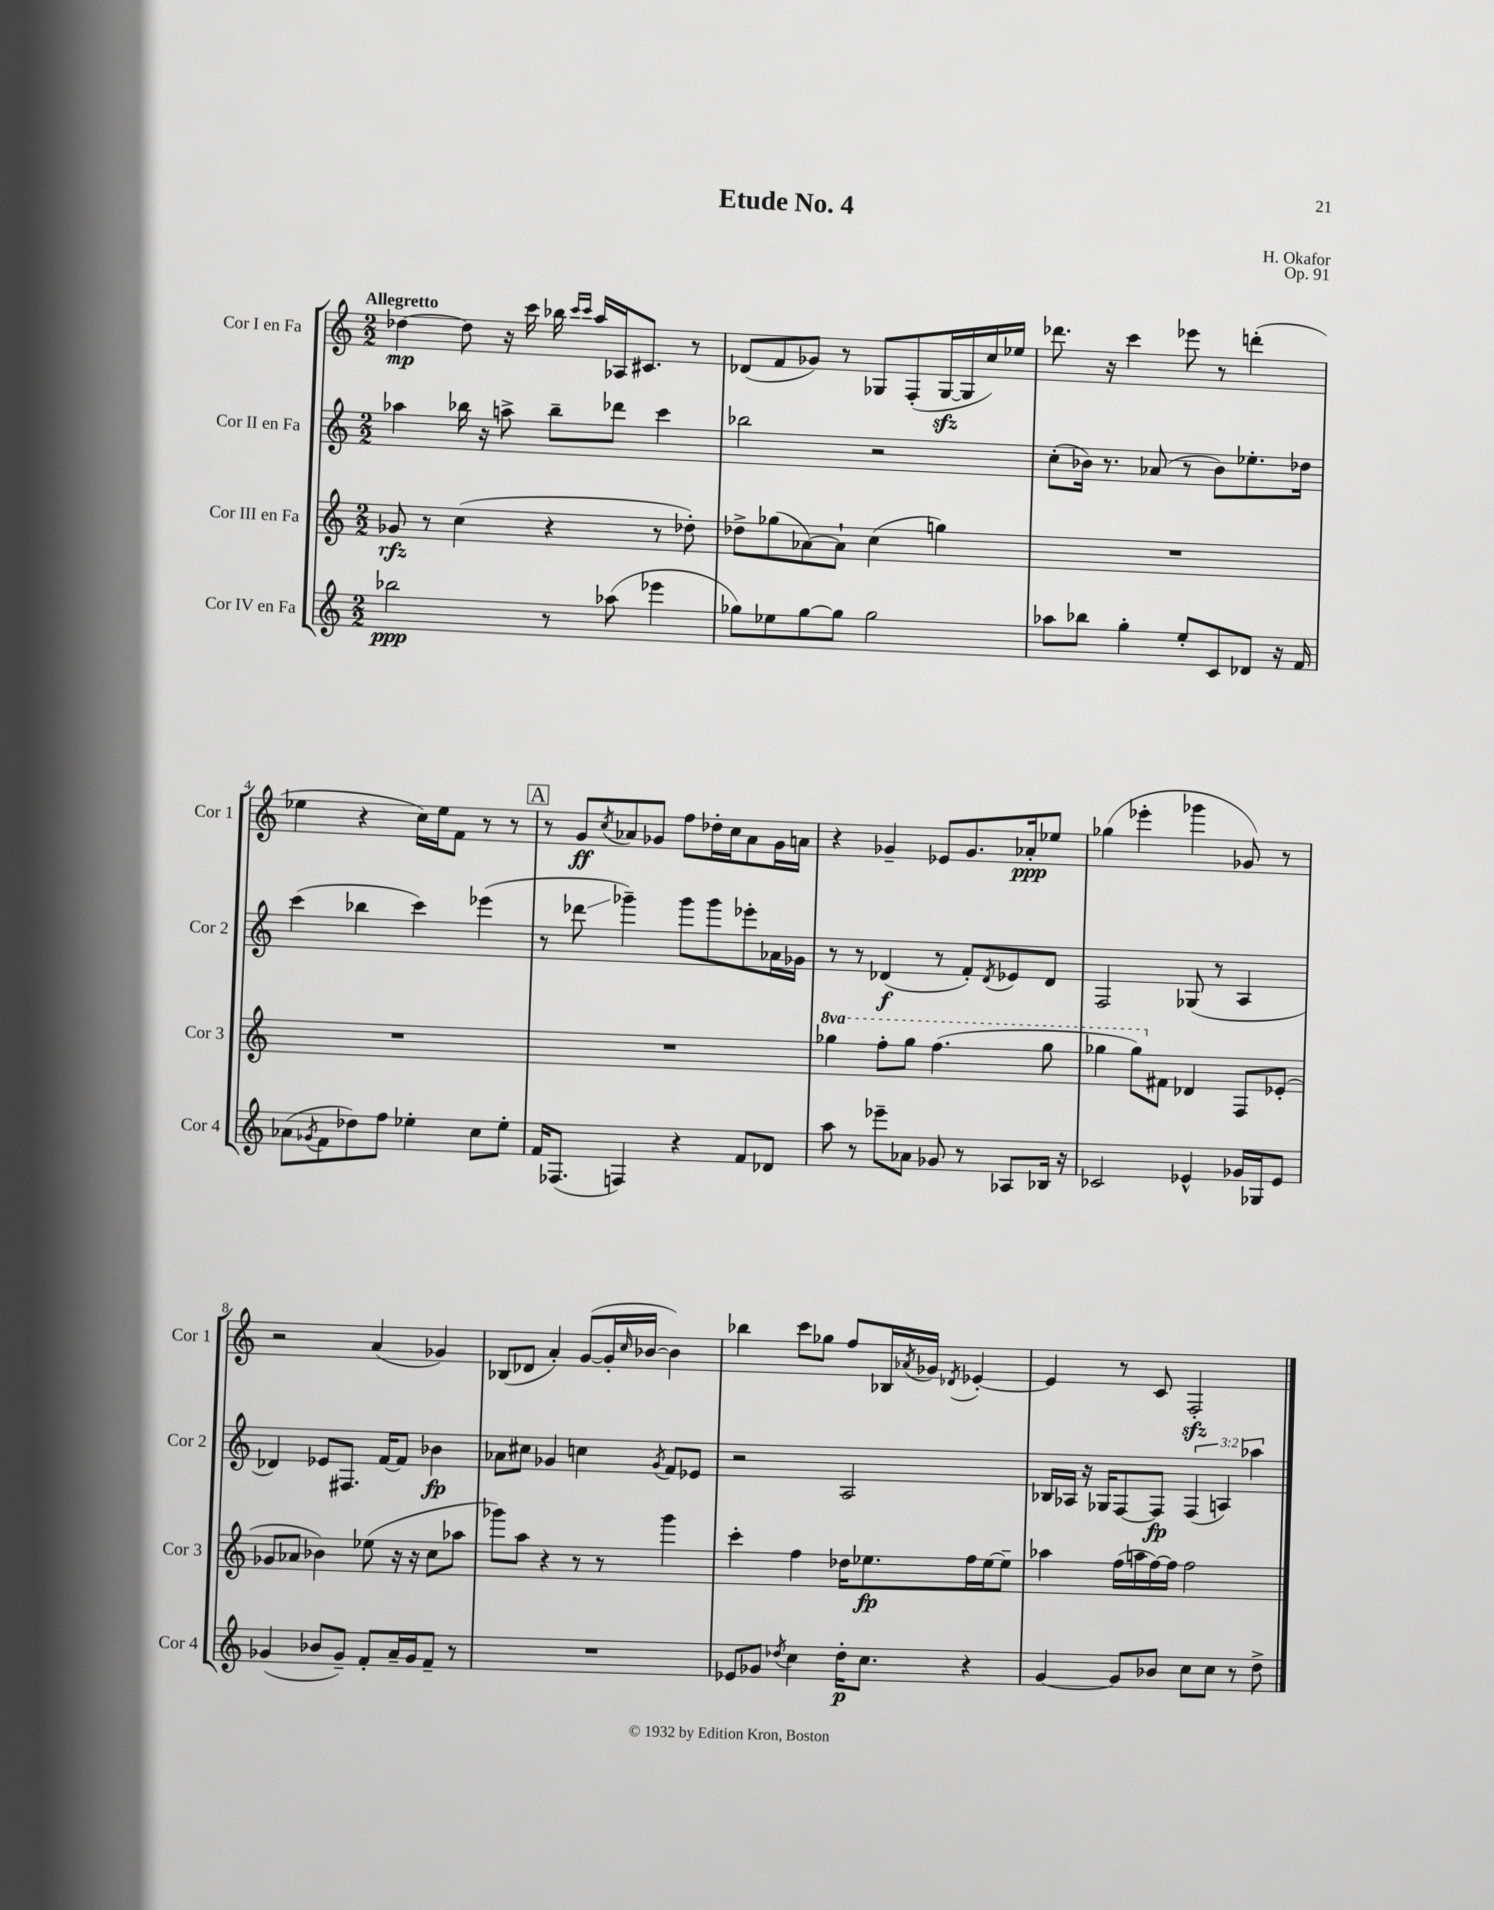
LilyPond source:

\header { title = "Etude No. 4" composer = "H. Okafor" opus = "Op. 91" }
<<
\new StaffGroup <<
\new Staff = "s0" \with { instrumentName = "Cor I en Fa" shortInstrumentName = "Cor 1" } {
    \clef treble \key c \major \numericTimeSignature \time 2/2 \tempo "Allegretto"
    des''4~\mp des''8 r16 c'''16 bes''16 \grace { c'''16 c'''16 } a''16 aes16 cis'8. r8 |
    des'8( f'8 ges'8) r8 ges8 f8-.( ges16~\sfz ges16 c''16) ees''16 |
    des'''8. r16 c'''4 ees'''8 r8 d'''4-.( |
    ees''4 r4 c''16) ees''16 f'8 r8 r8 |
    \mark \markup { \box "A" } r8 g'8\ff \acciaccatura { c''8 } aes'8 ges'8 f''8 des''16-. c''16 aes'8 ges'16 a'16 |
    r4 ges'4-- ees'8 ges'8. aes'16-.\ppp ees''8 |
    ges''4( ees'''4-. ges'''4 ges'8) r8 |
    r2 a'4( ges'4) |
    bes8( des'8 a'4-.) g'8~( g'16-. \grace { c''16 } bes'16~ bes'4) |
    bes''4 c'''8 ges''8 f''8 bes16 \acciaccatura { aes'8 } ges'16 \acciaccatura { des'8 } ees'4~-. |
    ees'4 r8 c'8 f2-.\sfz \bar "|." |
}
\new Staff = "s1" \with { instrumentName = "Cor II en Fa" shortInstrumentName = "Cor 2" } {
    \clef treble \key c \major \numericTimeSignature \time 2/2 \override Staff.TupletNumber.text = #tuplet-number::calc-fraction-text
    aes''4 bes''16 r16 a''8-> bes''8-- des'''8 c'''4 |
    bes''2 r2 |
    c''8-.( bes'16) r8. aes'8( r8 bes'8) ees''8.-. des''16 |
    c'''4( bes''4 c'''4) ees'''4( |
    \mark \markup { \box "A" } r8 des'''8\glissando ges'''4--) ges'''8 ges'''8 ees'''8-. aes'16 ges'16 |
    r8 r8 des'4\f( r8 f'8-.) \acciaccatura { des'8 } ees'8 des'8 |
    f2 ges8( r8 a4 |
    des'4) ees'8 fis8. f'16~ f'8 bes'4\fp |
    aes'8 cis''8 ges'4 c''4 \acciaccatura { ges'8 } f'8 ees'8 |
    r2 a2 |
    bes16 aes16 r16 ges16 f8~ f8\fp \tuplet 3/2 { f4( a4) aes''4 } \bar "|." |
}
\new Staff = "s2" \with { instrumentName = "Cor III en Fa" shortInstrumentName = "Cor 3" } {
    \clef treble \key c \major \numericTimeSignature \time 2/2 \set Staff.ottavationMarkups = #ottavation-simple-ordinals
    ges'8\rfz r8 c''4( r4 r8 des''8-.) |
    des''8-> ges''8( aes'8~) aes'8-! c''4( g''4) |
    R1 |
    R1 |
    \mark \markup { \box "A" } R1 |
    \ottava #1 ges'''4 f'''8-. ges'''8 f'''4.( ges'''8 |
    ges'''4 ges'''8) \ottava #0 fis'8 des'4 f8 ees'8-.( |
    ges'8 aes'8 bes'4) ees''8( r16 r16 c''8 aes''8 |
    ges'''8) a''8 r4 r8 r8 ges'''4 |
    c'''4-. f''4 des''16 ees''8.\fp f''16 ees''16~ ees''8-- |
    aes''4 f''16( a''16 f''16~) f''16 f''2 \bar "|." |
}
\new Staff = "s3" \with { instrumentName = "Cor IV en Fa" shortInstrumentName = "Cor 4" } {
    \clef treble \key c \major \numericTimeSignature \time 2/2
    bes''2\ppp r8 aes''8( ees'''4 |
    ges''8) ees''8 ges''8~ ges''8 ges''2 |
    aes''8 bes''8 g''4-. e''8-. c'8 des'8 r16 f'16 |
    aes'8( \acciaccatura { ges'8 } f'8 des''8) f''8 ees''4-. c''8 ees''8-. |
    \mark \markup { \box "A" } f'16 fes8.( f4) r4 f'8 des'8 |
    a''8 r8 ees'''8-- aes'8 ges'8 r8 aes8 bes16 r16 |
    ces'2 ees'4-^ ges'16 ges16 ees'8 |
    ges'4( bes'8 ges'8--) f'8-. a'16-- ges'16 f'8-- r8 |
    R1 |
    ees'8 ges'8 \acciaccatura { des''8 } c''4 des''16-.\p c''8. r4 |
    g'4~ g'8 bes'8 c''8 c''8 r8 d''8-> \bar "|." |
}
>>
>>
